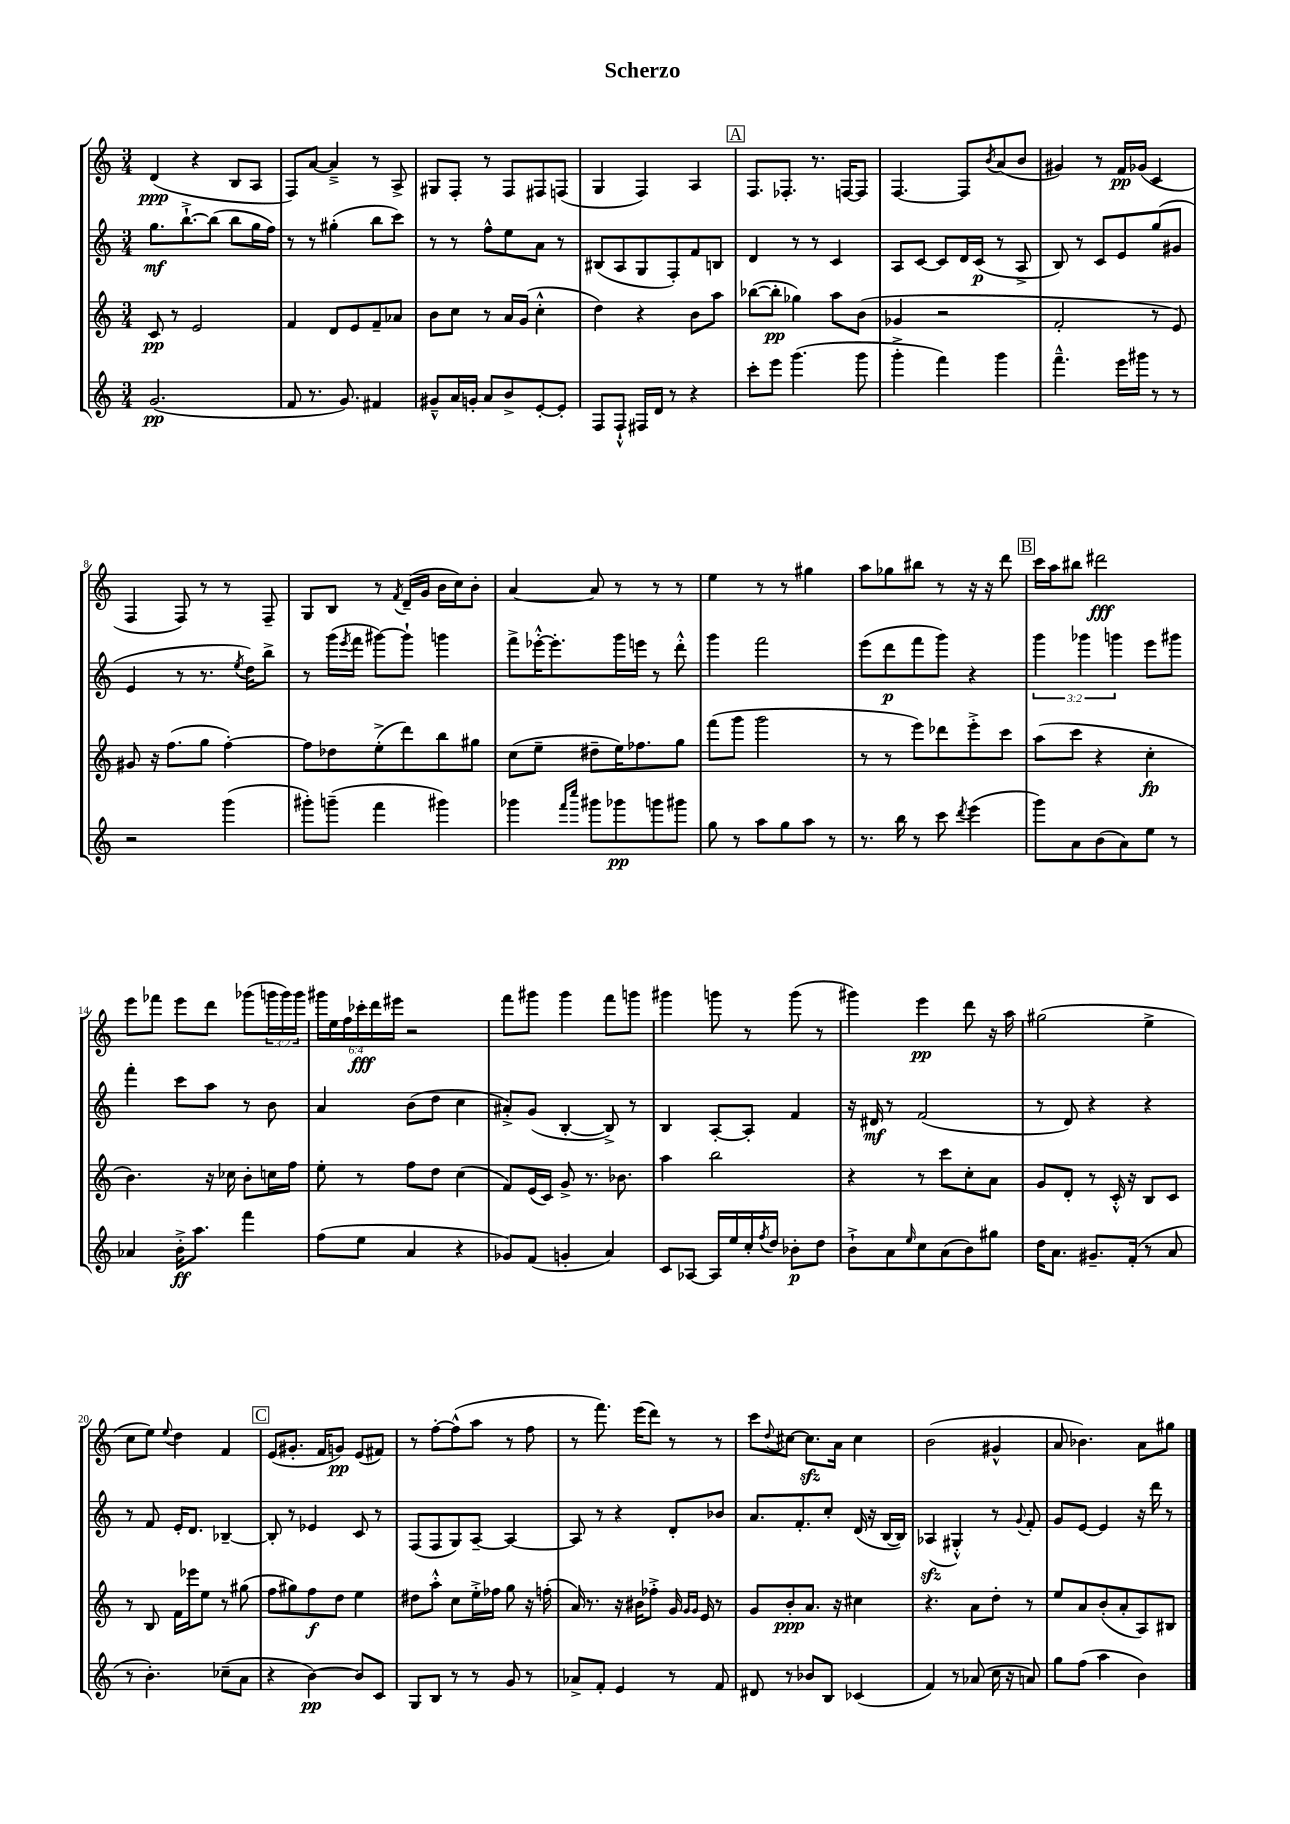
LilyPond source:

\header { title = "Scherzo" }
<<
\new StaffGroup <<
\new Staff = "s0" {
    \clef treble \key c \major \numericTimeSignature \time 3/4 \override Staff.TupletNumber.text = #tuplet-number::calc-fraction-text
    d'4\ppp( r4 b8 a8 |
    f8) a'8~ a'4---> r8 a8-> |
    gis8 f8-. r8 f8 fis8 f8( |
    g4 f4) a4 |
    \mark \markup { \box "A" } f8. fes8.-. r8. f16~ f8 |
    f4.~ f8 \acciaccatura { b'8 } a'8( b'8 |
    gis'4) r8 f'16\pp ges'16( c'4 |
    f4 f8) r8 r8 f8-- |
    g8 b8 r8 \acciaccatura { f'8 } d'16--( g'16 b'16 c''16) b'8-. |
    a'4~ a'8 r8 r8 r8 |
    e''4 r8 r8 gis''4 |
    a''8 ges''8 bis''8 r8 r16 r16 d'''8 |
    \mark \markup { \box "B" } c'''16 a''16 bis''8 dis'''2\fff |
    e'''8 fes'''8 e'''8 d'''8 ges'''8( \tuplet 3/2 { g'''16 g'''16) g'''16 } |
    \tuplet 6/4 { gis'''16 e''16 f''16 ces'''16-.\fff d'''16 eis'''16 } r2 |
    f'''8 gis'''8 gis'''4 f'''8 g'''8 |
    gis'''4 g'''8 r8 g'''8( r8 |
    gis'''4) e'''4\pp d'''8 r16 a''16 |
    gis''2( e''4-> |
    c''8 e''8) \appoggiatura { e''8 } d''4 f'4 |
    \mark \markup { \box "C" } e'8( gis'8.-. f'16 g'8\pp) e'8( fis'8) |
    r8 f''8~-. f''8-^( a''8 r8 f''8 |
    r8 f'''8.) e'''16( d'''8) r8 r8 |
    c'''8 \appoggiatura { d''8 } cis''8~ cis''8.\sfz a'16 cis''4 |
    b'2( gis'4-^ |
    a'8 bes'4.) a'8 gis''8 \bar "|." |
}
\new Staff = "s1" {
    \clef treble \key c \major \numericTimeSignature \time 3/4 \override Staff.TupletNumber.text = #tuplet-number::calc-fraction-text
    g''8.\mf b''8.~-!-> b''8( b''8 g''16 f''16) |
    r8 r8 gis''4-.( b''8 c'''8) |
    r8 r8 f''8-^ e''8 a'8 r8 |
    bis8( a8 g8 f8-.) f'8 b8 |
    \mark \markup { \box "A" } d'4 r8 r8 c'4 |
    a8 c'8~ c'8 d'16 c'16\p( r8 a8-> |
    b8) r8 c'8 e'8 g''8( gis'8 |
    e'4 r8 r8. \acciaccatura { e''8 } d''16) b''8-> |
    r8 g'''16( \acciaccatura { e'''8 } f'''16 gis'''8~) gis'''8-! g'''4 |
    f'''8-> ees'''16~-.-^ ees'''8.-. g'''16 e'''16 r8 d'''8-.-^ |
    g'''4 f'''2 |
    e'''8( d'''8\p f'''8 g'''8) r4 |
    \mark \markup { \box "B" } \tuplet 3/2 { g'''4 ges'''4 g'''4 } e'''8 gis'''8 |
    f'''4-. c'''8 a''8 r8 b'8 |
    a'4 b'8( d''8 c''4 |
    ais'8-.->) g'8( b4~-. b8->) r8 |
    b4 a8~-. a8-. f'4 |
    r16 dis'16\mf r8 f'2( |
    r8 d'8) r4 r4 |
    r8 f'8 e'16-. d'8. bes4~-- |
    \mark \markup { \box "C" } bes8-. r8 ees'4 c'8 r8 |
    f8( f8 g8) a8~-- a4~ |
    a8 r8 r4 d'8-. bes'8 |
    a'8. f'8.-. c''8-. d'16( r16 b16~ b16) |
    aes4\sfz( gis4-.-^) r8 \appoggiatura { g'8 } f'8-. |
    g'8 e'8~ e'4 r16 d'''16 r8 \bar "|." |
}
\new Staff = "s2" {
    \clef treble \key c \major \numericTimeSignature \time 3/4
    c'8\pp r8 e'2 |
    f'4 d'8 e'8 f'8-- aes'8 |
    b'8 c''8 r8 a'16 g'16( c''4-.-^ |
    d''4) r4 b'8 a''8 |
    \mark \markup { \box "A" } bes''8~( bes''8-.\pp ges''4) a''8 b'8( |
    ges'4 r2 |
    f'2-. r8 e'8) |
    gis'8 r16 f''8.( g''8 f''4~-.) |
    f''8 des''8 e''8-.->( d'''8) b''8 gis''8 |
    c''8( e''8-- dis''8-- e''16) fes''8. g''8 |
    f'''8( g'''8 g'''2 |
    r8 r8 e'''8) des'''8 e'''8-.-> c'''8 |
    \mark \markup { \box "B" } a''8( c'''8 r4 c''4-.\fp |
    b'4.) r16 ces''16 b'8-. c''16 f''16 |
    e''8-. r8 f''8 d''8 c''4( |
    f'8) e'16( c'16) g'8-> r8. bes'8. |
    a''4 b''2 |
    r4 r8 c'''8 c''8-. a'8 |
    g'8 d'8-. r8 c'16-.-^ r16 b8 c'8 |
    r8 b8 f'16 ees'''16 e''8 r8 gis''8( |
    \mark \markup { \box "C" } f''8 gis''8) f''8\f d''8 e''4 |
    dis''8 a''8-.-^ c''8 e''16-.-> fes''16 g''8 r16 f''16-.( |
    a'16) r8. r16 bis'16 fes''8-.-> g'16 \grace { g'16 g'16 } e'16 r8 |
    g'8 b'8-.\ppp a'8. r16 cis''4 |
    r4. a'8 d''8-. r8 |
    e''8 a'8 b'8-.( a'8-. a8) bis8 \bar "|." |
}
\new Staff = "s3" {
    \clef treble \key c \major \numericTimeSignature \time 3/4
    g'2.\pp( |
    f'8 r8. g'8.) fis'4 |
    gis'8---^ a'16 g'16-. a'8 b'8-> e'8~-. e'8-. |
    f8 f8-!-^ fis16 d'16 r8 r4 |
    \mark \markup { \box "A" } c'''8-. e'''8 g'''4.( g'''8 |
    g'''4-.-> f'''4) g'''4 |
    f'''4.---^ e'''16 gis'''16 r8 r8 |
    r2 g'''4( |
    gis'''8-.) g'''8--( f'''4 gis'''4) |
    ges'''4 \grace { f'''16 c''''16 } gis'''8 ges'''8\pp g'''8 gis'''8 |
    g''8 r8 a''8 g''8 a''8 r8 |
    r8. b''16 r8 c'''8 \acciaccatura { d'''8 } e'''4( |
    \mark \markup { \box "B" } g'''8) a'8 b'8( a'8) e''8 r8 |
    aes'4 b'16-.->\ff a''8. f'''4 |
    f''8( e''8 a'4 r4 |
    ges'8) f'8( g'4-. a'4) |
    c'8 aes8~ aes16 e''16 c''16-. \acciaccatura { f''8 } d''16 bes'8-.\p d''8 |
    b'8-!-> a'8 \grace { e''16 } c''8 a'8( b'8) gis''8 |
    d''16 a'8. gis'8.-- f'16-.( r8 a'8 |
    r8 b'4.-.) ces''8--( a'8 |
    \mark \markup { \box "C" } r4 b'4~\pp) b'8 c'8 |
    g8 b8 r8 r8 g'8 r8 |
    aes'8-> f'8-. e'4 r8 f'8 |
    dis'8 r8 bes'8 b8 ces'4( |
    f'4) r8 aes'8( c''16 r16 a'8) |
    g''8 f''8( a''4 b'4) \bar "|." |
}
>>
>>
